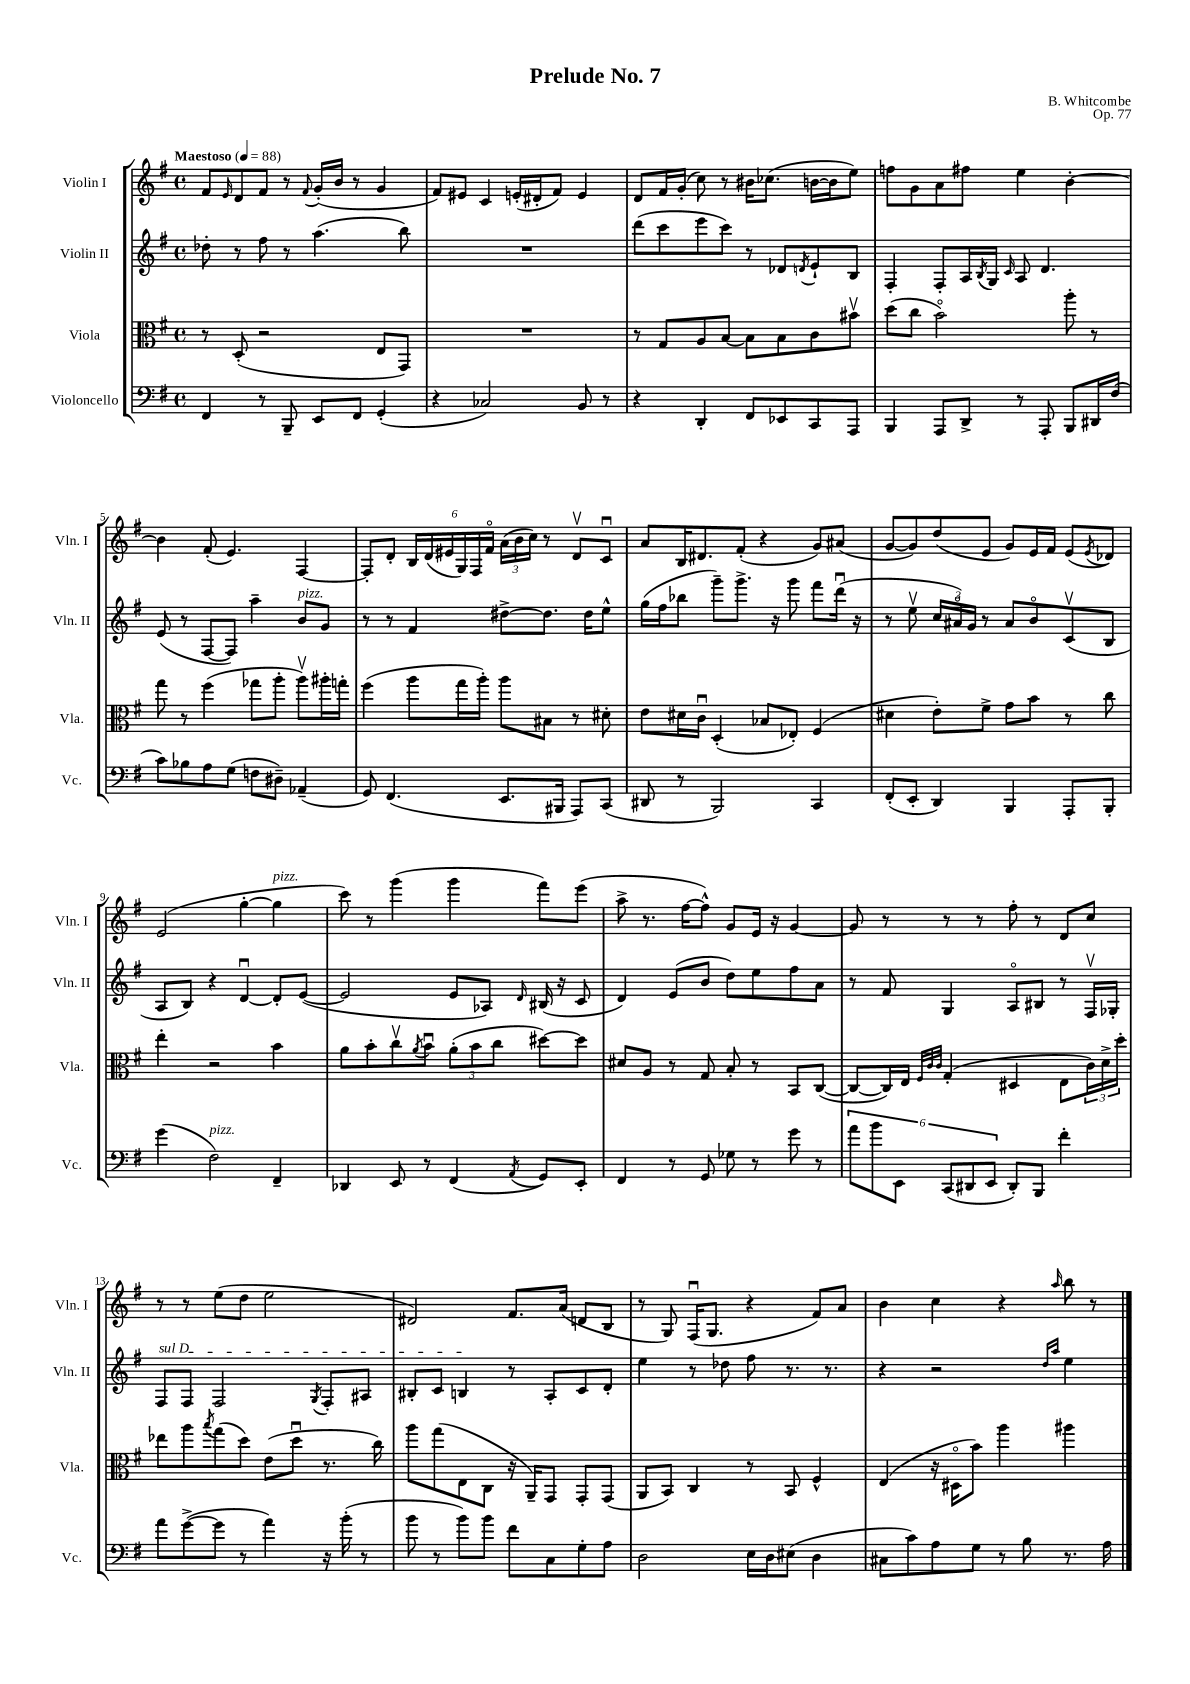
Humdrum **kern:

**kern	**kern	**kern	**kern
*staff4	*staff3	*staff2	*staff1
*clefF4	*clefC3	*clefG2	*clefG2
*k[f#]	*k[f#]	*k[f#]	*k[f#]
*M4/4	*M4/4	*M4/4	*M4/4
*met(c)	*met(c)	*met(c)	*met(c)
*MM88	*MM88	*MM88	*MM88
4FF#	8r	8dd-'	8f#
.	.	.	16qqe
.	(8D'	8r	8d
8r	2r	8ff#	8f#
8BBB~	.	8r	8r
.	.	.	8qqf#
8EE	.	(4.aa	(16g'
.	.	.	16b
8FF#	.	.	8r
(4GG'	8E	.	4g
.	8GG)	8bb)	.
=	=	=	=
4r	1r	1r	8f#)
.	.	.	8e#
2C-)	.	.	4c
.	.	.	(16e'
.	.	.	16d#'
.	.	.	8f#)
8BB	.	.	4e
8r	.	.	.
=	=	=	=
4r	8r	(8ddd	8d
.	8G	8ccc	16f#
.	.	.	(16g'
4DD'	8A	8eee	8cc)
.	[8B	8ccc)	8r
8FF#	8B]	8r	16b#
.	.	.	(8.cc-
8EE-	8B	8d-	.
.	.	8qd	.
8CC	8c	8e`	[16b
.	.	.	16b]
8AAA	8b#v	8B	8ee)
=	=	=	=
4BBB	(8dd	4F#'	8ff
.	8cc	.	8g
8AAA	2bo)	8F#'	8a
8DD^	.	16A	8ff#
.	.	8qB	.
.	.	16G	.
.	.	16qqc	.
8r	.	8A	4ee
8AAA'	.	4.d	.
8BBB	8aa'	.	[4b'
16DD#	8r	.	.
(16F#	.	.	.
=	=	=	=
8c)	8gg	(8e	4b]
8B-	8r	8r	.
8A	(4ff#	[8F#	(8f#'
(8G	.	8F#])	4.e)
8F	8gg-	4aa~	.
8D#~)	8aa'	.	.
(4AA-~	8aav)	8b	[4F#
.	16aa#'	8g	.
.	16gg'	.	.
=	=	=	=
8GG)	(4ff#	8r	8F#']
(4.FF#	.	8r	8d'
.	8aa	4f#	24B
.	.	.	(24d
.	.	.	24e#
.	16gg	.	24G)
.	.	.	24F#
.	16aa')	.	.
.	.	.	24f#o
8.EE	8aa	[8dd#^	(24a
.	.	.	24b
.	.	.	24cc)
.	8B#	8.dd#]	8r
16BBB#	.	.	.
8AAA)	8r	.	8dv
.	.	16dd#	.
(8CC	8d#'	8ee^^	8cu
=	=	=	=
8DD#	8e	(16gg	8a
.	.	16ff#	.
8r	16d#	8bb-	16B
.	16cu	.	8.d#
2BBB)	(4D'	8ggg~)	.
.	.	8.ggg^	(8f#'
.	8B-	.	4r
.	.	16r	.
.	8E-')	8ggg	.
4CC	(4F#	8fff#	8g)
.	.	(16dddu	(8a#
.	.	16r	.
=	=	=	=
(8FF#'	4d#	8r	[8g
8EE'	.	8eev	8g])
4DD)	8e')	24cc	(8dd
.	.	24a#o)	.
.	.	24g	.
.	8f#^	8r	8e
4BBB	8g	8a#	8g)
.	8b	8bo	16e
.	.	.	16f#
8AAA'	8r	(8cv	(8e
.	.	.	8qe
8BBB'	8cc	8B	8d-)
=	=	=	=
(4g	4ee'	8A	(2e
.	.	8B)	.
2F#)	2r	4r	.
.	.	[4du	[4gg'
4FF#~	4b	8d']	4gg]
.	.	([8e	.
=	=	=	=
4DD-	8a	2e]	8ccc)
.	8b'	.	8r
8EE	8ccv	.	(4ggg
.	8qa	.	.
8r	8bu	.	.
(4FF#	(12a'	8e	4ggg
.	12b	.	.
.	.	8A-)	.
.	12cc	.	.
8qAA	.	16qqd	.
8GG)	[8dd#)	(16B#	8fff#)
.	.	16r	.
8EE'	8dd#]	8c	(8eee
=	=	=	=
4FF#	8d#	4d)	8aa^
.	8A	.	8.r
8r	8r	(8e	.
.	.	.	[16ff#
8GG	8G	8b	8ff#^^])
8G-	8B'	8dd)	8g
8r	8r	8ee	16e
.	.	.	16r
8g	8BB	8ff#	[4g
8r	([8C	8a	.
=	=	=	=
12a	8C_	8r	8g]
12b	.	.	.
.	16C])	8f#	8r
12EE	.	.	.
.	16E	.	.
.	32qqF#	.	.
.	32qqc	.	.
.	32qqc	.	.
(12CC	(4G'	4G	8r
12DD#	.	.	.
.	.	.	8r
12EE	.	.	.
8DD#')	4D#	8Ao	8ff#'
8BBB	.	8B#	8r
4f#'	8E	8r	8d
.	24c)	16F#v	8cc
.	24d^	.	.
.	.	16G-'	.
.	24dd'	.	.
=	=	=	=
8a	8ee-	8F#	8r
([8g^	8aa	8F#	8r
.	8qbb	.	.
8g]	(8gg	2F#	(8ee
8r	8dd)	.	8dd
4a)	(8e	.	2ee
.	8ddu	.	.
.	.	8qG	.
16r	8.r	8F#'	.
(16b'	.	.	.
8r	.	8A#	.
.	16cc)	.	.
=	=	=	=
8b	8aa	8B#'	2d#)
8r	(8gg	8c	.
8b)	8E	4B	.
8b	8C	.	.
8f#	16r	8r	8.f#
.	16AA~)	.	.
8C	8GG	8A'	.
.	.	.	(16a
8G'	8GG'	8c	8d
8A	(8GG	8d'	8B
=	=	=	=
2D	8AA	4ee	8r
.	8BB)	.	8G)
.	4C	8r	(16F#u
.	.	.	8.G
.	.	8dd-	.
16E	8r	8ff#	4r
16D	.	.	.
(8E#	8BB	8.r	.
4D	4F#^^	.	8f#)
.	.	8.r	.
.	.	.	8a
=	=	=	=
8C#	(4E	4r	4b
8c)	.	.	.
8A	16r	2r	4cc
.	16D#o	.	.
8G	8b)	.	.
8r	4aa	.	4r
8B	.	.	.
.	.	16qqdd	.
.	.	16qqaa	16qqaa
8.r	4aa#	4ee	8bb
.	.	.	8r
16A	.	.	.
==	==	==	==
*-	*-	*-	*-
